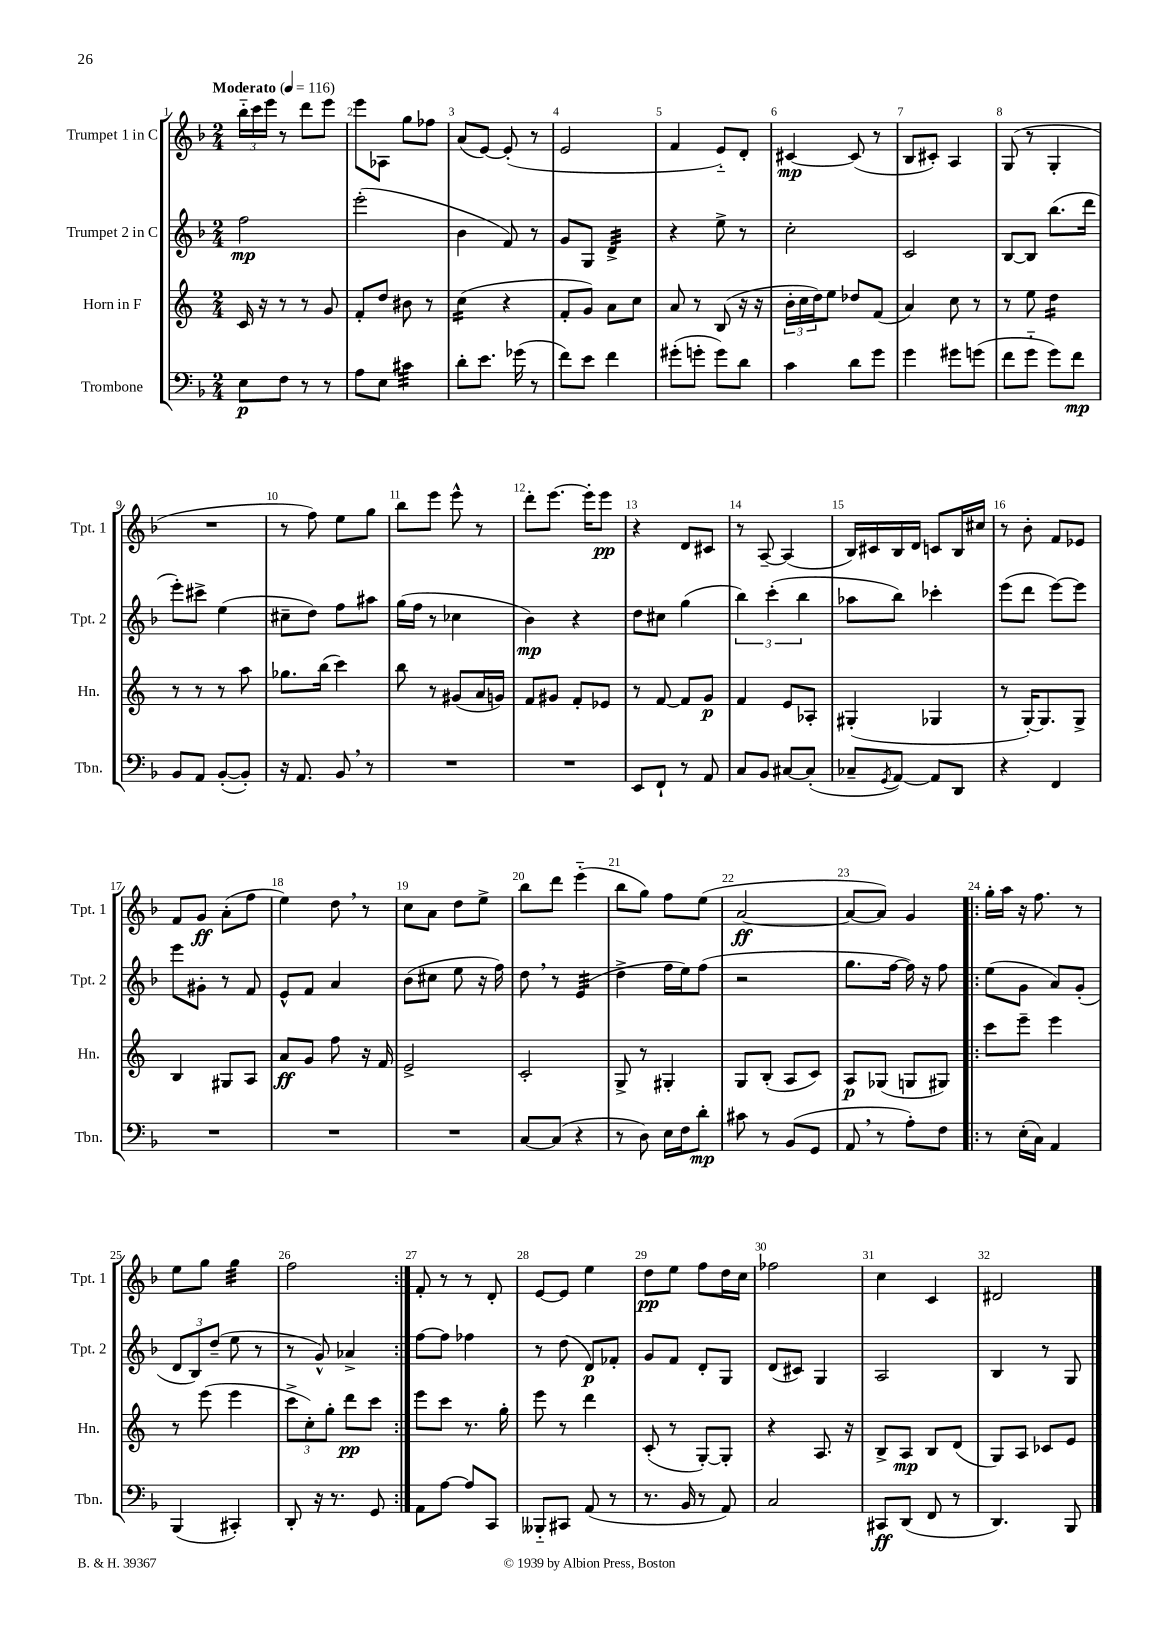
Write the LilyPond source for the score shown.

<<
\new StaffGroup <<
\new Staff = "s0" \with { instrumentName = "Trumpet 1 in C" shortInstrumentName = "Tpt. 1" } {
    \clef treble \key f \major \numericTimeSignature \time 2/4 \tempo "Moderato" 4 = 116
    \tuplet 3/2 { bes''16-_ c'''16 e'''16 } r8 d'''8 e'''8 |
    e'''8 aes8 g''8 fes''8 |
    a'8( e'8~) e'8-.( r8 |
    e'2 |
    f'4 e'8-_) d'8-. |
    cis'4~\mp cis'8( r8 |
    bes8 cis'8-.) a4 |
    g8( r8 g4-. |
    R2 |
    r8 f''8) e''8 g''8 |
    bes''8 e'''8 e'''8-^ r8 |
    d'''8-. e'''8.~ e'''16-. e'''8\pp |
    r4 d'8 cis'8 |
    r8 a8~-- a4( |
    bes16) cis'16 bes16 d'16 c'8 bes16 cis''16 |
    r8 bes'8-. f'8 ees'8 |
    f'8 g'8\ff a'8-.( f''8 |
    e''4) d''8 \breathe r8 |
    c''8 a'8 d''8 e''8-> |
    bes''8 d'''8 e'''4-_( |
    bes''8 g''8) f''8 e''8( |
    a'2~\ff |
    a'8~ a'8) g'4 |
    \repeat volta 2 { g''16-. a''16 r16 f''8. r8 |
    e''8 g''8 g''4:32 |
    f''2 | }
    f'8-. r8 r8 d'8-. |
    e'8~ e'8 e''4 |
    d''8\pp e''8 f''8 d''16 c''16 |
    fes''2 |
    c''4 c'4 |
    dis'2 \bar "|." |
}
\new Staff = "s1" \with { instrumentName = "Trumpet 2 in C" shortInstrumentName = "Tpt. 2" } {
    \clef treble \key f \major \numericTimeSignature \time 2/4
    f''2\mp |
    e'''2-.( |
    bes'4 f'8) r8 |
    g'8 g8 d'4:32-> |
    r4 e''8-> r8 |
    c''2-. |
    c'2 |
    bes8~ bes8 bes''8.( d'''16 |
    e'''8-.) cis'''8-> e''4( |
    cis''8-- d''8) f''8 ais''8 |
    g''16( f''16 r8 ces''4 |
    bes'4\mp) r4 |
    d''8 cis''8 g''4( |
    \tuplet 3/2 { bes''4) c'''4-.( bes''4 } |
    aes''8 bes''8) ces'''4-. |
    e'''8( d'''8 e'''8~) e'''8 |
    e'''8 gis'8-. r8 f'8 |
    e'8-^ f'8 a'4 |
    bes'8( cis''8 e''8 r16 f''16) |
    d''8 \breathe r8 e'4:32( |
    d''4-> f''16 e''16) f''8( |
    r2 |
    g''8. f''16~ f''16) r16 f''8 |
    \repeat volta 2 { e''8( g'8 a'8) g'8-.( |
    \tuplet 3/2 { d'8 bes8) d''8--( } e''8 r8 |
    r8 g'8-^) aes'4-> | }
    f''8~ f''8 fes''4 |
    r8 d''8( d'8\p) fes'8-. |
    g'8 f'8 d'8-. g8 |
    d'8( cis'8) g4 |
    a2 |
    bes4 r8 g8 \bar "|." |
}
\new Staff = "s2" \with { instrumentName = "Horn in F" shortInstrumentName = "Hn." } {
    \clef treble \key c \major \numericTimeSignature \time 2/4
    c'16 r16 r8 r8 g'8 |
    f'8-. d''8 bis'8 r8 |
    c''4:16( r4 |
    f'8-. g'8) a'8 c''8 |
    a'8 r8 b8( r16 r16 |
    \tuplet 3/2 { b'16-. c''16 d''16) } e''8 des''8 f'8( |
    a'4) c''8 r8 |
    r8 e''8 d''4:16 |
    r8 r8 r8 a''8 |
    ges''8. b''16( c'''4) |
    b''8 r8 gis'8( a'16 g'16) |
    f'8 gis'8 f'8-. ees'8 |
    r8 f'8~ f'8 g'8\p |
    f'4 e'8 aes8-. |
    gis4-.( ges4 |
    r8 g16~-.) g8. g8-> |
    b4 gis8 a8 |
    a'8\ff g'8 f''8 r16 f'16 |
    e'2-> |
    c'2-. |
    g8-> r8 gis4-. |
    g8 b8-.( a8 c'8) |
    a8\p ges8( g8 gis8) |
    \repeat volta 2 { c'''8 e'''8-- e'''4 |
    r8 e'''8( e'''4 |
    \tuplet 3/2 { c'''8-> c''8-.) g''8-. } d'''8\pp c'''8 | }
    e'''8 c'''8 r8. g''16-. |
    e'''8 r8 d'''4 |
    c'8-.( r8 g8~-.) g8-. |
    r4 a8. r16 |
    b8-> a8\mp b8 d'8( |
    g8) a8 ces'8 e'8 \bar "|." |
}
\new Staff = "s3" \with { instrumentName = "Trombone" shortInstrumentName = "Tbn." } {
    \clef bass \key f \major \numericTimeSignature \time 2/4
    e8\p f8 r8 r8 |
    a8 e8 cis'4:32 |
    d'8-. e'8. ges'16( r8 |
    f'8) e'8 f'4 |
    gis'8-.( g'8-. g'8) d'8 |
    c'4 d'8 g'8 |
    g'4 gis'8 g'8( |
    f'8 g'8-_ g'8) f'8\mp |
    bes,8 a,8 bes,8~-.( bes,8-.) |
    r16 a,8. bes,8 \breathe r8 |
    R2 |
    R2 |
    e,8 f,8-! r8 a,8 |
    c8 bes,8 cis8~ cis8-.( |
    ces8-- \acciaccatura { g,8 } a,8~) a,8 d,8 |
    r4 f,4 |
    R2 |
    R2 |
    R2 |
    c8~ c8( r4 |
    r8 d8) e16 f16 d'8-.\mp |
    cis'8 r8 bes,8( g,8 |
    a,8 \breathe r8 a8-.) f8 |
    \repeat volta 2 { r8 e16-.( c16) a,4 |
    bes,,4( cis,4-.) |
    d,8-. r16 r8. g,8 | }
    a,8 a8~ a8 c,8 |
    beses,,8-_ cis,8 a,8( r8 |
    r8. bes,16 r8 a,8) |
    c2 |
    cis,8\ff d,8( f,8 r8 |
    d,4.) bes,,8 \bar "|." |
}
>>
>>
\layout { \context { \Score \override BarNumber.break-visibility = ##(#f #t #t) barNumberVisibility = #all-bar-numbers-visible } }
